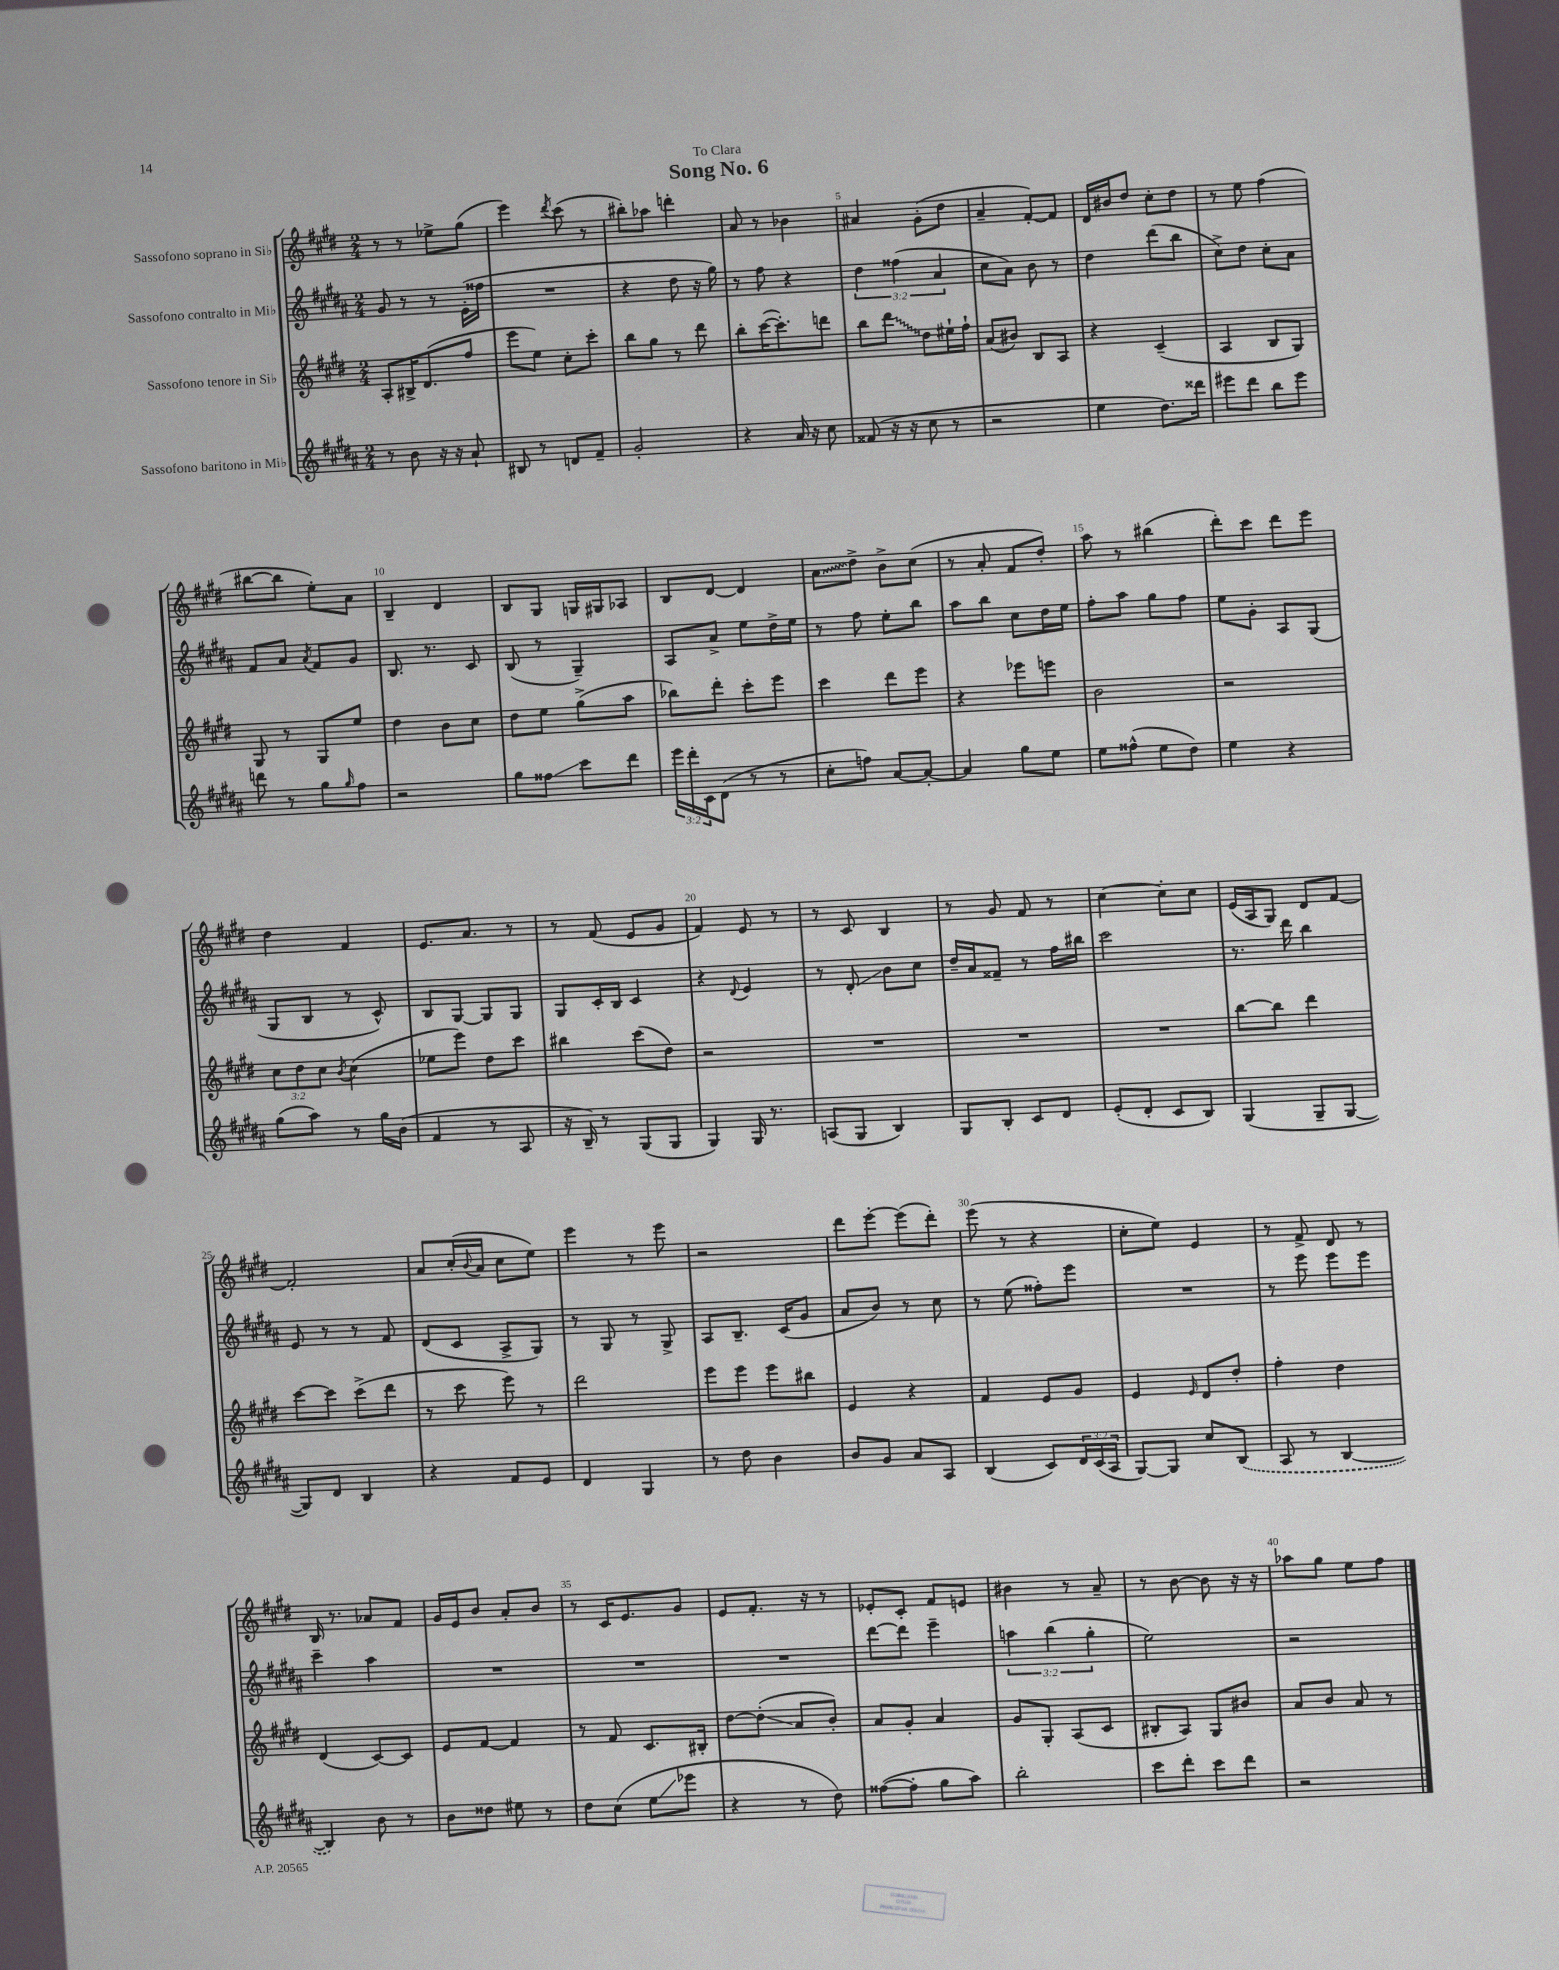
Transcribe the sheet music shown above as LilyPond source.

\header { title = "Song No. 6" dedication = "To Clara" }
<<
\new StaffGroup <<
\new Staff = "s0" \with { instrumentName = "Sassofono soprano in Sib" } {
    \clef treble \key e \major \numericTimeSignature \time 2/4
    r8 r8 ees''8-> gis''8( |
    e'''4) \acciaccatura { dis'''8 } cis'''8( r8 |
    bis''8-.) aes''8 d'''4-. |
    a'8 r8 bes'4 |
    ais'4 gis'8-.( dis''8 |
    a'4-- fis'8~-.) fis'8 |
    dis'16 bis'16 dis''8 cis''8-. dis''8 |
    r8 e''8 fis''4( |
    bis''8~ bis''8 e''8-.) a'8 |
    b4-- dis'4 |
    b8 gis8 g16 gis16 aes8 |
    b8 dis'8~ dis'4 |
    \once \override Glissando.style = #'zigzag a'8\glissando dis''8-> b'8-> cis''8( |
    r8 a'8-. fis'8 dis''8-.) |
    a''8 r8 bis''4( |
    dis'''8-.) cis'''8 dis'''8 e'''8 |
    dis''4 fis'4 |
    e'8. a'8. r8 |
    r8 fis'8( e'8 gis'8 |
    fis'4) e'8 r8 |
    r8 cis'8 b4 |
    r8 gis'8 fis'8 r8 |
    cis''4~ cis''8-. cis''8 |
    e'16( a16 gis8) dis'8 fis'8~ |
    fis'2-. |
    a'8 cis''16-.( \appoggiatura { b'8 } a'16 cis''8 e''8) |
    e'''4 r8 e'''8 |
    r2 |
    dis'''8 e'''8~-. e'''8( dis'''8-.) |
    e'''8( r8 r4 |
    cis''8-. e''8) e'4 |
    r8 fis'8-> dis'8 r8 |
    b16 r8. aes'8 fis'8 |
    gis'16 e'16 b'8 a'8-. b'8 |
    r8 cis'16 e'8. gis'8 |
    e'8 fis'8.-. r16 r8 |
    ees'8-. cis'8-. fis'8 e'8 |
    bis'4 r8 a'8-- |
    r8 b'8~ b'8 r16 r16 |
    aes''8 gis''8 e''8 fis''8 \bar "|." |
}
\new Staff = "s1" \with { instrumentName = "Sassofono contralto in Mib" } {
    \clef treble \key b \major \numericTimeSignature \time 2/4 \override Staff.TupletNumber.text = #tuplet-number::calc-fraction-text
    gis'8 r8 r8 e'16-.( fisis''16 |
    R2 |
    r4 dis''8 r16 gis''16) |
    r8 fis''8 r4 |
    \tuplet 3/2 { dis''4 fisis''4( ais'4 } |
    cis''8 ais'8) b'8 r8 |
    dis''4 dis'''8( b''8 |
    cis''8->) dis''8 cis''8-. ais'8 |
    fis'8 ais'8 \acciaccatura { ais'8 } fis'8 gis'8 |
    b8. r8. cis'8 |
    b8( r8 gis4--) |
    ais8 ais'8-> e''8 dis''16-> e''16 |
    r8 fis''8 e''8-. b''8 |
    ais''8 b''8 cis''8 dis''16 e''16 |
    fis''8-. ais''8 gis''8 fis''8 |
    e''8 gis'8-. ais8 gis8( |
    gis8 b8 r8 cis'8-^) |
    b8 gis8~ gis8 gis8 |
    gis8 cis'16-. b16 cis'4 |
    r4 \appoggiatura { dis'8 } e'4 |
    r8 dis'8-.\glissando b'8 cis''8 |
    dis''16-- ais'16 fisis'8-- r8 fis''16 bis''16 |
    cis'''2 |
    r8. dis'''16 b''4 |
    e'8 r8 r8 fis'8 |
    dis'8( cis'8 ais8-> gis8) |
    r8 gis8 r8 gis8-> |
    ais8 b8.-- cis'16( gis'8 |
    ais'8 b'8) r8 cis''8 |
    r8 e''8( fisis''8-.) e'''8 |
    R2 |
    r8 e'''8 e'''8 e'''8 |
    cis'''4-- ais''4 |
    R2 |
    R2 |
    R2 |
    dis'''8~ dis'''8 e'''4-- |
    \tuplet 3/2 { a''4 b''4( gis''4-. } |
    e''2) |
    r2 \bar "|." |
}
\new Staff = "s2" \with { instrumentName = "Sassofono tenore in Sib" } {
    \clef treble \key e \major \numericTimeSignature \time 2/4 \override Staff.TupletNumber.text = #tuplet-number::calc-fraction-text
    a8-. bis16-> dis'8.( fis''8 |
    e'''8 e''8) cis''8-. cis'''8-. |
    b''8 gis''8 r8 dis'''8 |
    b''8-. cis'''16~( cis'''8.-.) d'''8 |
    b''8 \once \override Glissando.style = #'zigzag dis'''8\glissando dis''8 eis''16-! fis''16-! |
    a'8( bis'8) b8 a8 |
    r4 cis'4--( |
    a4 b8 gis8) |
    gis8 r8 gis8 e''8 |
    dis''4 b'8 cis''8 |
    dis''8 e''8 gis''8->( a''8 |
    bes''8) dis'''8-. cis'''8-. e'''8 |
    cis'''4 dis'''8 e'''8 |
    r4 ees'''8 e'''8 |
    b'2 |
    r2 |
    \tuplet 3/2 { cis''8 dis''8 cis''8 } \acciaccatura { b'8 } cis''4( |
    ees''8 e'''8) dis''8 cis'''8 |
    bis''4 cis'''8( dis''8) |
    r2 |
    R2 |
    R2 |
    R2 |
    b''8~ b''8 dis'''4 |
    cis'''8~ cis'''8 cis'''8->( dis'''8 |
    r8 cis'''8 e'''8) r8 |
    dis'''2 |
    e'''8 e'''8 e'''8 bis''8 |
    e'4 r4 |
    fis'4 e'8 gis'8 |
    e'4 \grace { e'16 } dis'8 dis''8-. |
    fis''4-. dis''4 |
    dis'4( cis'8~) cis'8 |
    e'8 fis'8~ fis'4 |
    r8 fis'8 cis'8. bis16-. |
    dis''8~ dis''8-.\glissando( a'8 b'8-.) |
    a'8 gis'8-. a'4 |
    gis'8 gis8-. a8( cis'8 |
    bis8-. a8) gis8 bis'8 |
    a'8 b'8 a'8 r8 \bar "|." |
}
\new Staff = "s3" \with { instrumentName = "Sassofono baritono in Mib" } {
    \clef treble \key b \major \numericTimeSignature \time 2/4 \override Staff.TupletNumber.text = #tuplet-number::calc-fraction-text
    r8 b'8 r16 r16 ais'8-! |
    bis8 r8 d'8 fis'8-- |
    gis'2-. |
    r4 ais'16 r16 cis''8 |
    fisis'8( r16 r16 cis''8 r8 |
    r2 |
    e''4 dis''8.) disis'''16 |
    eis'''8 dis'''8 b''8 eis'''8 |
    d'''8 r8 gis''8 \grace { gis''16 } fis''8 |
    r2 |
    gis''8 fisis''8\glissando cis'''8 dis'''8 |
    \tuplet 3/2 { e'''16 dis'''16-. cis'16 } dis'8( r8 r8 |
    cis''8-. f''8) ais'8~ ais'8~-. |
    ais'4 gis''8 e''8 |
    e''8 fisis''8-^( e''8 dis''8) |
    e''4 r4 |
    gis''8( ais''8) r8 gis''16 b'16( |
    fis'4 r8 ais8 |
    r16 b16--) r8 gis8( gis8 |
    gis4) gis16 r8. |
    a8( gis8 b4) |
    gis8 b8-. cis'8 dis'8 |
    e'8-.( dis'8-. cis'8 b8) |
    gis4( gis8-- gis8~ |
    gis8) dis'8 b4 |
    r4 fis'8 e'8 |
    dis'4 gis4 |
    r8 dis''8 b'4 |
    b'8 gis'8 ais'8 ais8 |
    b4( cis'8) \tuplet 3/2 { dis'16 cis'16( ais16 } |
    gis8~) gis8 cis''8 \once \slurDashed b8( |
    ais8 r8 b4~ |
    b4) b'8 r8 |
    b'8 disis''8 eis''8 r8 |
    dis''8 cis''8( e''8\glissando ees'''8 |
    r4 r8 dis''8) |
    fisis''8~( fisis''8-. gis''8 ais''8) |
    b''2-. |
    cis'''8 dis'''8-. cis'''8 dis'''8 |
    r2 \bar "|." |
}
>>
>>
\layout { \context { \Score \override BarNumber.break-visibility = ##(#f #t #t) barNumberVisibility = #(every-nth-bar-number-visible 5) } }
